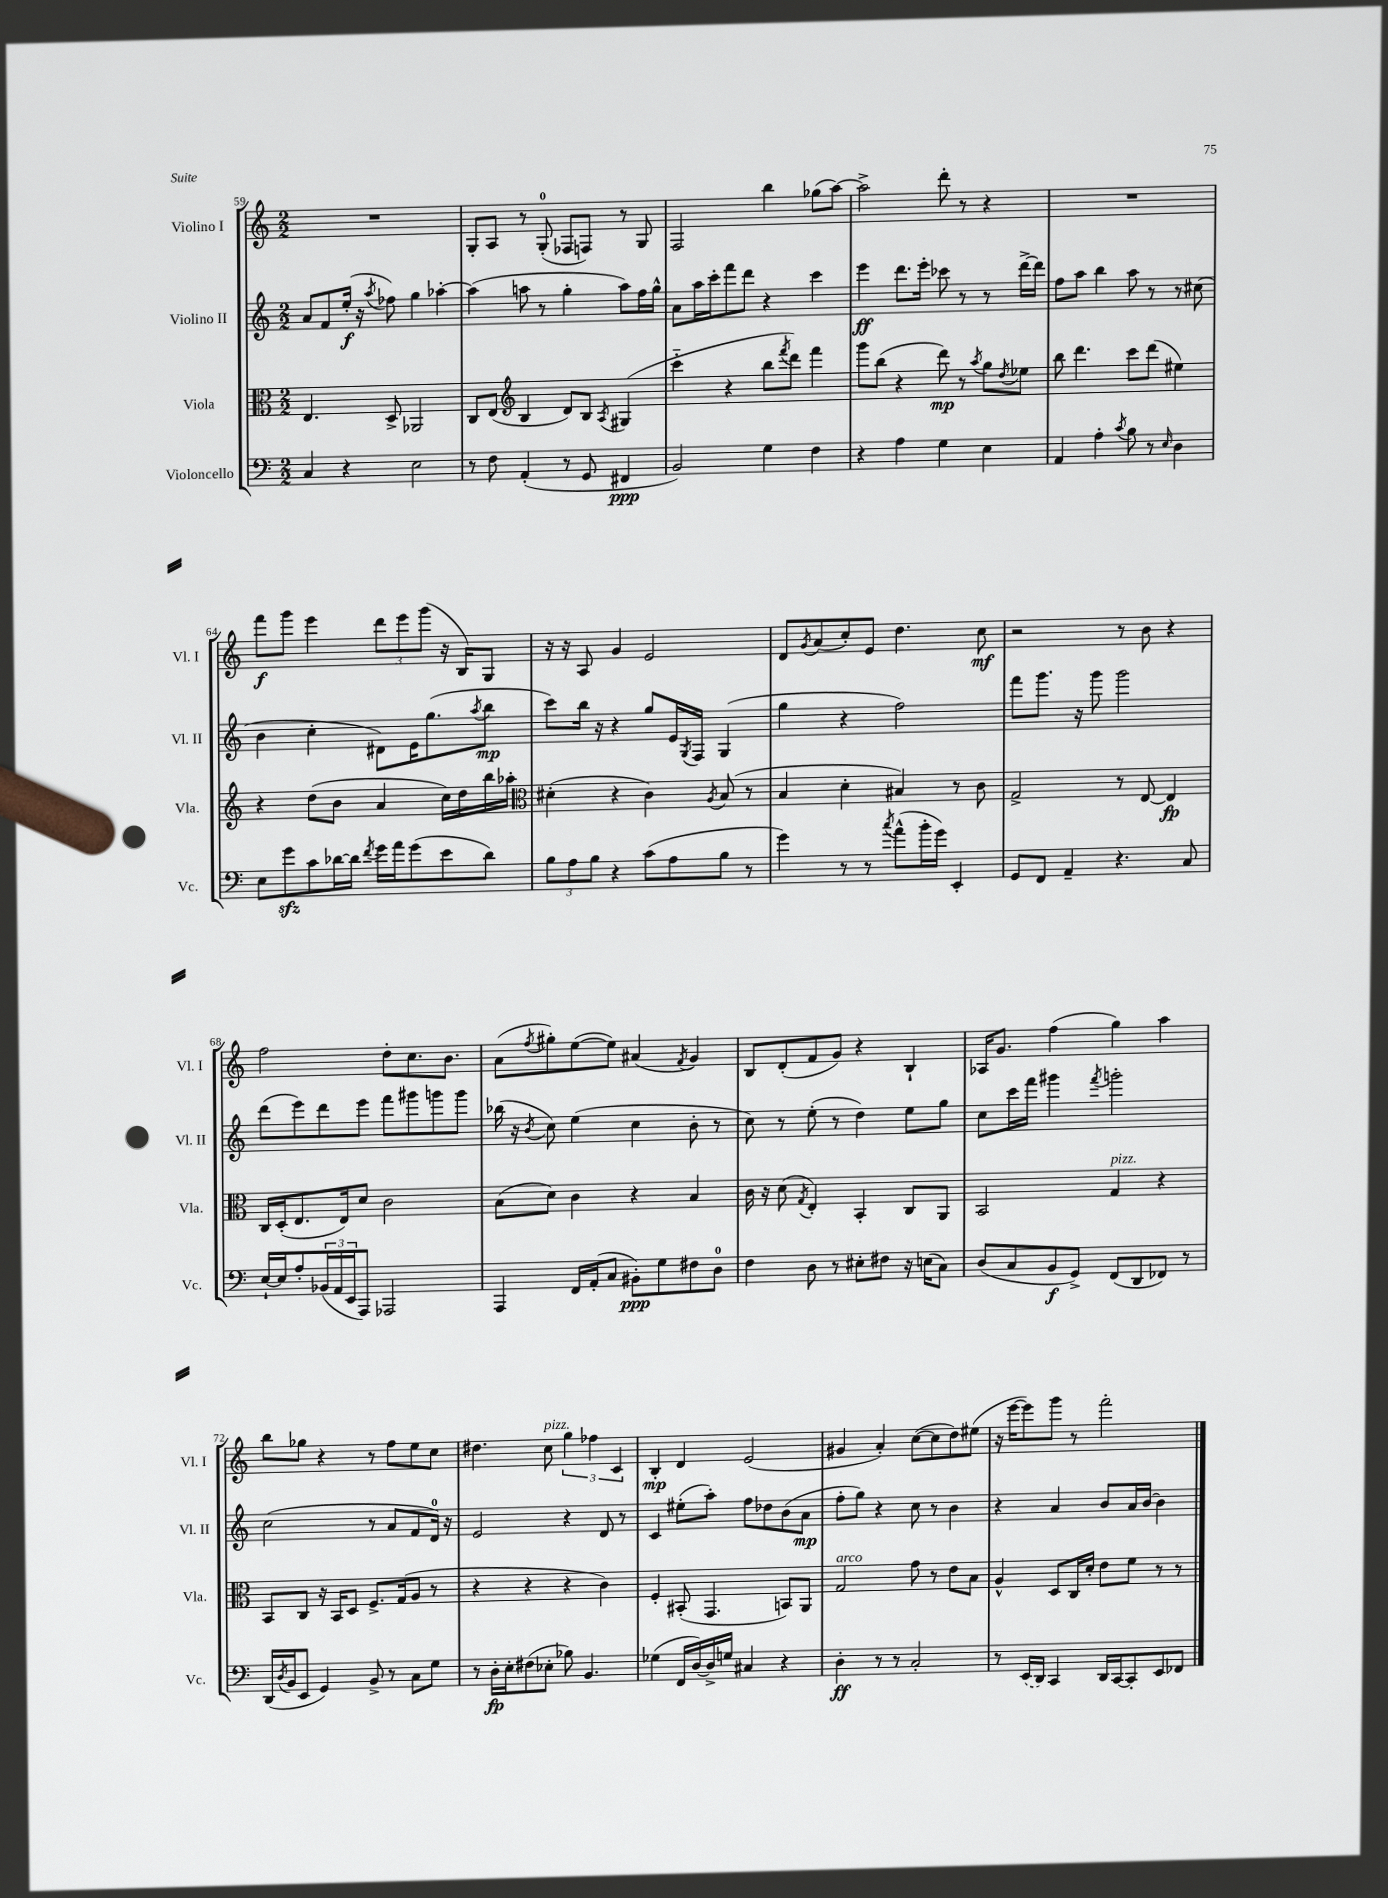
<<
\new StaffGroup <<
\new Staff = "s0" \with { instrumentName = "Violino I" shortInstrumentName = "Vl. I" } {
    \clef treble \key c \major \numericTimeSignature \time 2/2
    R1 |
    g8-. a8 r8 g8-0-.( fes8 f8) r8 g8 |
    f2 b''4 ges''8( a''8~) |
    a''2-> d'''8-. r8 r4 |
    R1 |
    f'''8\f g'''8 e'''4 \tuplet 3/2 { d'''8 e'''8 g'''8( } r16 b16) g8 |
    r16 r16 a8 g'4 e'2 |
    d'8 \acciaccatura { g'8 } a'8( c''8-.) e'8 d''4. c''8\mf |
    r2 r8 b'8 r4 |
    f''2 d''8-. c''8. b'8. |
    a'8( \acciaccatura { f''8 } gis''8-.) e''8~( e''8) ais'4( \acciaccatura { f'8 } g'4) |
    b8 d'8-.( f'8 g'8) r4 b4-! |
    aes16 g'8. f''4( g''4) a''4 |
    b''8 ges''8 r4 r8 f''8 e''8 c''8 |
    dis''4. c''8^\markup { \italic "pizz." } \tuplet 3/2 { g''4 fes''4 c'4 } |
    b4-.\mp d'4 e'2( |
    gis'4 a'4-.) c''8~( c''8 d''8) eis''8( |
    r16 e'''16~ e'''8) g'''8 r8 f'''2-. \bar "|." |
}
\new Staff = "s1" \with { instrumentName = "Violino II" shortInstrumentName = "Vl. II" } {
    \clef treble \key c \major \numericTimeSignature \time 2/2
    a'8 f'8 e''16-.\f( r16 \acciaccatura { a''8 } fes''8) g''4 aes''4~-. |
    aes''4( a''8 r8 g''4-. a''8) f''16 g''16-^ |
    a'8 a''16 c'''16-. f'''8 d'''8 r4 c'''4 |
    e'''4\ff d'''8. e'''16-. ces'''8 r8 r8 d'''16~-> d'''16 |
    f''8 a''8 b''4 a''8 r8 r8 cis''8( |
    b'4 c''4-. dis'8) e'16 g''8.( \acciaccatura { a''8 } b''8\mp |
    c'''8) b''16 r16 r4 g''8 e'16 \acciaccatura { g8 } f16 g4( |
    g''4 r4 f''2) |
    f'''8 g'''8. r16 g'''8 g'''2 |
    d'''8( e'''8) d'''8 e'''8 f'''8 gis'''8 g'''8 g'''8 |
    bes''16( r16 \acciaccatura { b'8 } c''8) e''4( c''4 b'8-. r8 |
    c''8) r8 e''8-.( r8 d''4) e''8 g''8 |
    c''8 c'''16 f'''16 gis'''4 \acciaccatura { f'''8 } g'''2-. |
    c''2( r8 a'8 f'8 d'16-0) r16 |
    e'2 r4 d'8 r8 |
    c'4 eis''8-.( a''8-.) f''8 des''8 b'8( a'8\mp |
    f''8-. g''8) r4 c''8 r8 b'4 |
    r4 a'4 b'8 a'16 b'16~ b'4 \bar "|." |
}
\new Staff = "s2" \with { instrumentName = "Viola" shortInstrumentName = "Vla." } {
    \clef alto \key c \major \numericTimeSignature \time 2/2
    e4. d8-> aes,2 |
    c8 e8( \clef treble b4 d'8) b8 \acciaccatura { a8 } gis4( |
    c'''4-_ r4 b''8 \acciaccatura { f'''8 } d'''8) f'''4 |
    g'''8 b''8( r4 d'''8\mp) r8 \acciaccatura { a''8 } g''8 \acciaccatura { d''8 } ees''8 |
    b''8 d'''4. c'''8 d'''8( eis''4) |
    r4 d''8( b'8 a'4 c''16) d''16 b''16 aes''16-. |
    \clef alto dis'4-.( r4 c'4) \acciaccatura { a8 } b8( r8 |
    b4 d'4-. bis4) r8 c'8 |
    g2-> r8 e8~ e4\fp |
    c16 d16-.( e8. e16) d'8 c'2 |
    b8( d'8) c'4 r4 b4 |
    c'16 r16 d'8( \acciaccatura { g8 } e4-.) b,4-. c8 a,8 |
    b,2 g4^\markup { \italic "pizz." } r4 |
    b,8 c8 r16 b,16 d8 f8.-> g16( a8 r8 |
    r4 r4 r4 c'4) |
    f4-. bis,8-.( g,4. b,8) a,8 |
    g2^\markup { \italic "arco" } g'8 r8 e'8 b8 |
    a4-^ d8 c16 d'16-. e'8 f'8 r8 r8 \bar "|." |
}
\new Staff = "s3" \with { instrumentName = "Violoncello" shortInstrumentName = "Vc." } {
    \clef bass \key c \major \numericTimeSignature \time 2/2
    c4 r4 e2 |
    r8 f8 a,4-.( r8 g,8 fis,4\ppp |
    b,2) g4 f4 |
    r4 a4 g4 e4 |
    a,4 a4-. \acciaccatura { c'8 } b8 r8 \grace { e16 } d4 |
    e8 g'8\sfz c'8 des'16~ des'16 \acciaccatura { f'8 } g'16 a'16 g'8( e'8 des'8) |
    \tuplet 3/2 { b8 a8 b8 } r4 c'8( a8 b8 r8 |
    g'4) r8 r8 \acciaccatura { c''8 } a'8-^( b'16-. g'16) e,4-. |
    g,8 f,8 a,4-- r4. c8 |
    e16~-! e16 a8-. \tuplet 3/2 { bes,16( a,16 e,16 } a,,8) aes,,2 |
    a,,4 f,16 a,16-.( c8 bis,8-.\ppp) g8 fis8 d8-0 |
    f4 d8 r8 eis8-. fis8 r16 e16( c8) |
    d8( c8 b,8\f g,8->) f,8( d,8 fes,8) r8 |
    d,16( \acciaccatura { d8 } b,16 e,8 g,4) b,8-> r8 c8 g8 |
    r8 d16-.\fp e16-. fis8( ees8-. bes8) b,4. |
    ges4( f,16 d16~) d16-> g16 cis4 r4 |
    d4-.\ff r8 r8 c2-. |
    r8 \once \slurDashed e,16( d,16) c,4 d,16 c,16~ c,8-. e,8 fes,8 \bar "|." |
}
>>
>>
\layout { \context { \Score currentBarNumber = #59 } }
